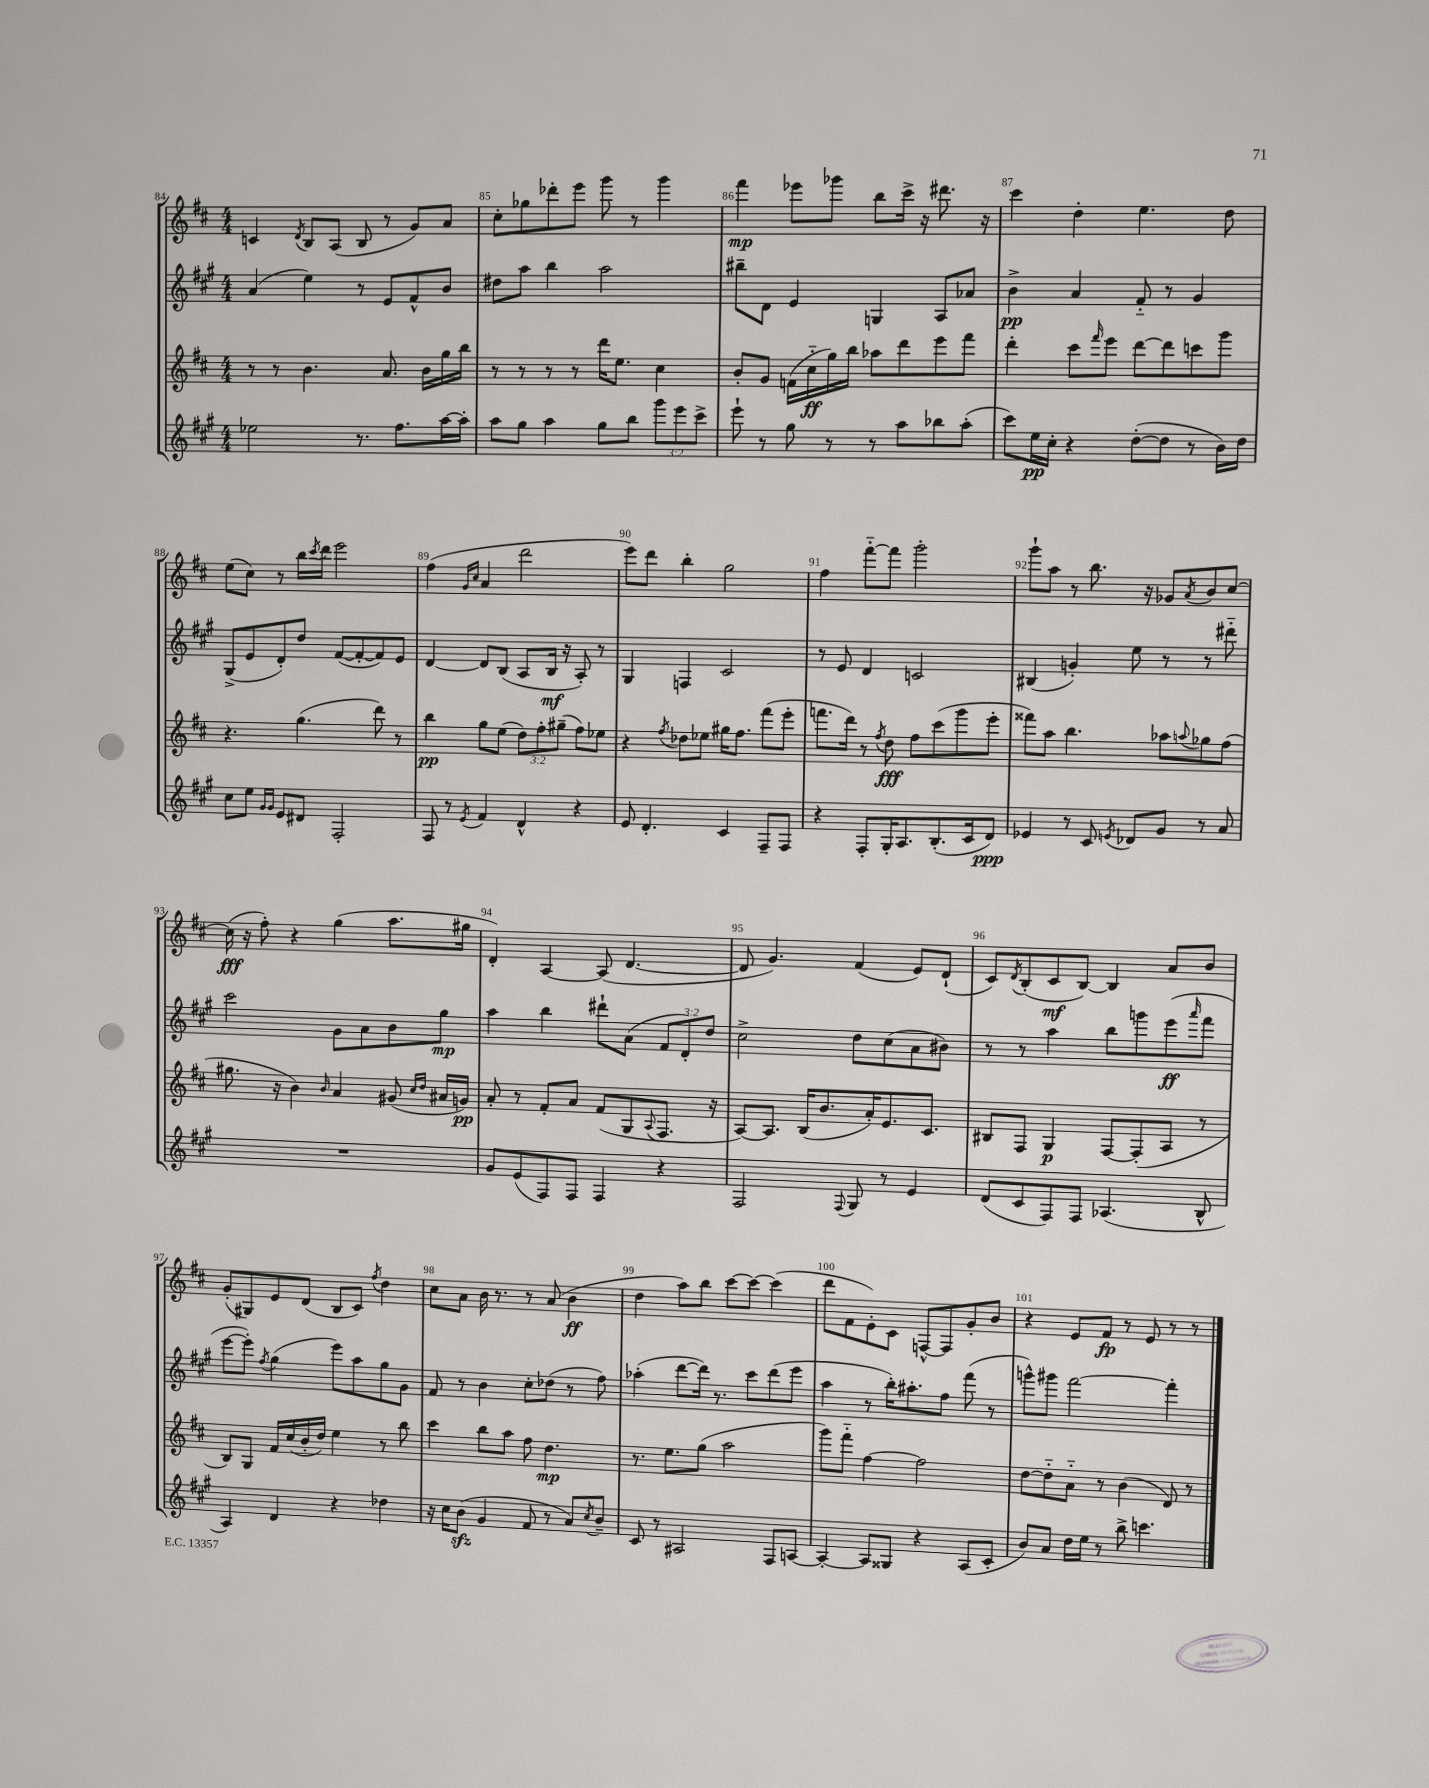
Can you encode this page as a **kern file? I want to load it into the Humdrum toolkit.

**kern	**kern	**kern	**kern
*staff4	*staff3	*staff2	*staff1
*clefG2	*clefG2	*clefG2	*clefG2
*k[f#c#g#]	*k[f#c#]	*k[f#c#g#]	*k[f#c#]
*M4/4	*M4/4	*M4/4	*M4/4
2ee-	8r	(4a	4c
.	8r	.	.
.	.	.	8qd
.	4.b	4ee)	8B
.	.	.	(8A
8.r	.	8r	8B
.	8.a	8e	8r
8.ff#	.	.	.
.	.	8f#^^	8g)
.	16b	.	.
[16aa	16gg	8b	8a
16aa']	16bb	.	.
=	=	=	=
8aa	8r	8dd#	8cc#'
8gg#	8r	8aa	8gg-
4aa	8r	4bb	8ddd-'
.	8r	.	8eee
8gg#	16ddd	2aa	8ggg
.	8.ee	.	.
8bb	.	.	8r
12ggg#	4cc#	.	4ggg
12eee	.	.	.
12ccc#^	.	.	.
=	=	=	=
8eee`	8b'	8bb#~	4fff#
8r	8g	8d	.
8gg#	(16f	4e	8eee-
.	16cc#'~	.	.
8r	16gg)	.	8ggg-
.	16bb	.	.
8r	8aa-	4G	8bb
8aa	8ddd	.	16ccc#^
.	.	.	16r
8bb-	8eee	8A	8.ddd#
(8aa'	8fff#	8a-	.
.	.	.	16r
=	=	=	=
8ccc#)	4ddd'	4b^	4ccc#
16ee	.	.	.
16cc#'	.	.	.
4r	8ccc#	4a	4dd'
.	16qqfff#	.	.
.	8eee	.	.
([8dd'	[8ddd	8f#'~	4.ee
8dd]	8ddd]	8r	.
8r	8ccc	4g#	.
16b)	8ggg	.	8dd
16dd	.	.	.
=	=	=	=
8cc#	4.r	(8G#^	(8ee
8ee	.	8e	8cc#)
16qqg#	.	.	.
16qqg#	.	.	.
8e	.	8d')	8r
8d#	(4.gg	8dd	16bb
.	.	.	8qccc#
.	.	.	16ddd
2F#'	.	([8f#	2eee
.	.	8f#'_	.
.	8ddd)	8f#])	.
.	8r	8e	.
=	=	=	=
8F#	4bb	[4d	(4ff#
8r	.	.	.
.	.	.	16qqg
8qe	.	.	16qqcc#
4f#	8gg	8d]	4a
.	(8ee	(8B	.
4d^^	12dd)	8A	2ddd
.	12ff#'	.	.
.	.	16B	.
.	(12gg#~	.	.
.	.	16r	.
4r	8ff#)	8A')	.
.	8ee-	8r	.
=	=	=	=
8e	4r	4G#	8eee)
4.d'	.	.	8ddd
.	8qff#	.	.
.	8dd-	4F	4bb'
.	8ee-	.	.
4c#	16gg#	2c#	2gg
.	8.ff#	.	.
8F#~	(8fff#	.	.
8F#	8eee'	.	.
=	=	=	=
4r	8.fff	8r	4ff#
.	.	8e	.
.	16ddd)	.	.
8F#'	8r	4d	[8fff#'~
.	8qff#	.	.
16G#'	8dd	.	8fff#]
8.A	.	.	.
.	8ff#	2c	2ggg'
(8.B'	(8ccc#	.	.
.	8ggg	.	.
16c#	.	.	.
8d)	8eee'	.	.
=	=	=	=
4e-	8fff##)	(4B#	8ggg`
.	8aa	.	8aa
8r	4.bb	4g')	8r
8c#	.	.	8.bb
8qe	.	.	.
8d-	.	8ee	.
.	.	.	16r
8g#	8aa-	8r	8g-
.	8qqaa	.	8qa
8r	8gg-	8r	8b
8a	(8ff#	8ddd#'~	[8cc#
=	=	=	=
1r	8.gg#	2ccc#	(16cc#]
.	.	.	16r
.	.	.	8ff#')
.	16r	.	.
.	4b)	.	4r
.	16qqb	.	.
.	4a	8g#	(4gg
.	.	8a	.
.	(8g#	8b	8.aa
.	16qqcc#	.	.
.	16qqdd	.	.
.	16a#	8gg#	.
.	16g)	.	16gg#
=	=	=	=
8g#	8a'	4aa	4d')
(8e	8r	.	.
8F#)	8f#'	4bb	[4A
8F#	8a	.	.
4F#	(8f#	8ddd#`	(8A]
.	8G	(8a	[4.d
.	8qqA	.	.
4r	8.F#	12f#	.
.	.	12d')	.
.	.	12dd	.
.	16r	.	.
=	=	=	=
2F#	[8A)	2cc#^	8d]
.	8.A]	.	4.g)
.	(16B	.	.
.	8.b	.	.
8qqF#	.	.	.
8G#	.	8dd	(4f#
.	16a')	.	.
8r	8.e	(8cc#	.
4e	.	8a	8e)
.	8.c#	.	.
.	.	8b#)	(8d`
=	=	=	=
(8d	8B#	8r	8c#)
.	.	.	8qd
8c#	8F#	8r	(8B'
8F#)	4G	4aa	8c#
8F#	.	.	[8B)
(4.A-	[8F#	8bb	4B]
.	(8F#']	8ggg	.
.	8A	(8eee	8a
.	.	16qqaaa	.
8B^^	8r	8fff#	8b
=	=	=	=
4A)	8B)	[8eee	(8g'
.	8G	8eee'])	8G#)
.	.	8qff#	.
4d	16f#	(4gg#	8e
.	(16cc#	.	.
.	16b'	.	(8d
.	16dd)	.	.
4r	4ee	8eee)	8B
.	.	8aa	8c#)
.	.	.	8qff#
4dd-	8r	8gg#	4dd
.	8bb	8g#	.
=	=	=	=
16r	4ccc#	8f#	8cc#
16cc#	.	.	.
(8b	.	8r	8a
4g#	8bb	4b	16b
.	.	.	8.r
.	8aa	.	.
8f#	8ff#	8cc#'	8r
8r	4.dd	(8dd-	(8a
8a)	.	8r	4b
8qcc#	.	.	.
8b~	.	8ff#)	.
=	=	=	=
8c#	8.r	(4aa-'	4dd
8r	.	.	.
.	8.ee	.	.
2A#	.	[8ddd	8aa)
.	(8gg	16ddd])	8bb
.	.	8.r	.
.	2aa	.	[8ccc#
.	.	8ccc#	8ccc#_
8F#	.	(8ddd	(4ccc#]
[8A	.	8eee	.
=	=	=	=
4A'_	8ggg)	4aa	8ddd
.	8fff#'~	.	8f#
8A]	[4ff#	8r	8e')
8G##	.	16bb')	8c#
.	.	8.aa#'	.
4r	2ff#]	.	[8F^^
.	.	8ff#	8F]
(8A	.	(8fff#	8g'
8c#'	.	8r	8b
=	=	=	=
8b)	[8dd	8ggg^^)	4r
8a	8dd'~]	8ggg#	.
16dd	8a'~	[2fff#	8e
16ee	.	.	.
8r	8r	.	8f#
8bb^	(4b	.	8r
4.ccc	.	.	8e
.	8d)	4fff#']	8r
.	8r	.	8r
==	==	==	==
*-	*-	*-	*-
